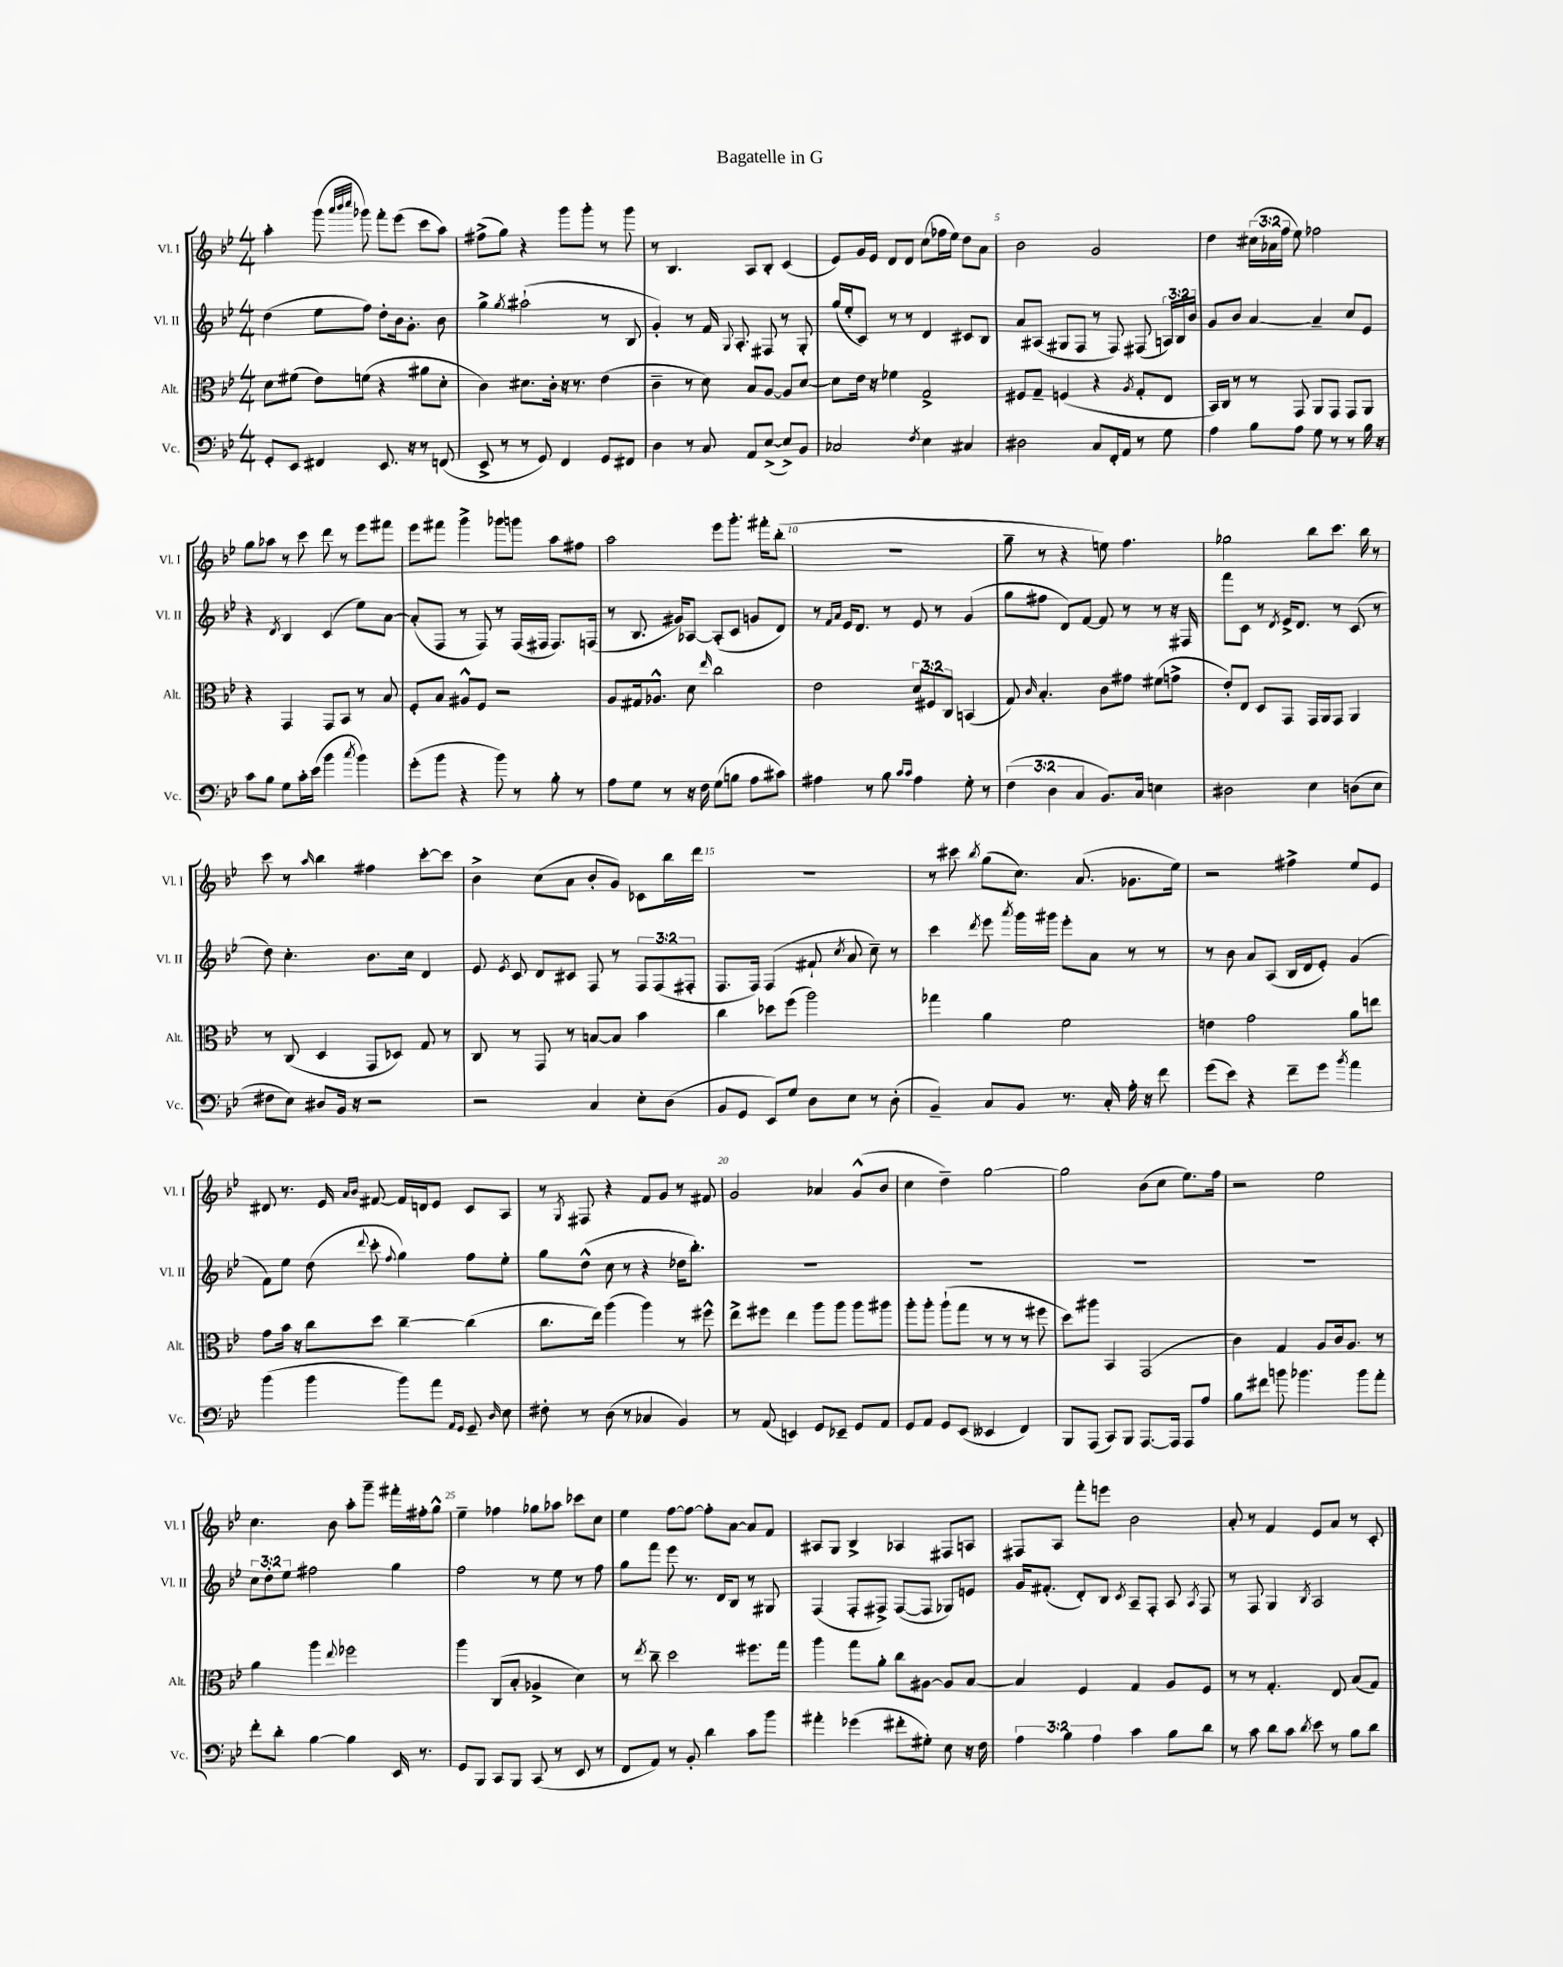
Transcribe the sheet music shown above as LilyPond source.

\header { title = "Bagatelle in G" }
<<
\new StaffGroup <<
\new Staff = "s0" \with { instrumentName = "Vl. I" shortInstrumentName = "Vl. I" } {
    \clef treble \key bes \major \numericTimeSignature \time 4/4 \override Staff.TupletNumber.text = #tuplet-number::calc-fraction-text
    \autoBeamOff a''4-. g'''8( \grace { a'''32[ bes'''32 c''''32] } ges'''8) f'''8[-. ees'''8]( c'''8[ a''8]) |
    fis''8[->( g''8]) r4 g'''8[ g'''8]-. r8 g'''8 |
    r8 bes4. a8[ bes8]-. c'4( |
    ees'8[) g'16 ees'16] d'8[ d'8] c''8[( fes''16 ees''16]) d''8[ a'8] |
    bes'2 g'2 |
    d''4 \tuplet 3/2 { cis''16[( aes'16 f''16] } ees''8) fes''2 |
    g''8[ aes''8] r8 c'''8 d'''8 r8 ees'''8[ fis'''8] |
    ees'''8[ fis'''8] g'''4-> ges'''8[ g'''8] a''8[ fis''8] |
    a''2 ees'''8[ g'''8.]-. fis'''16[-. bes''8]-.( |
    R1 |
    g''8-- r8 r4 e''8) f''4. |
    ges''2 bes''8[ c'''8.] bes''16 r8 |
    c'''8 r8 \grace { a''16 } bes''4 fis''4 c'''8[~-. c'''8] |
    bes'4-> c''8[( a'8] bes'8[-. g'8]) ces'8[ bes''16 d'''16] |
    R1 |
    r8 cis'''8 \acciaccatura { bes''8 } g''8[( c''8.]) a'8.( ges'8.[ ees''16]) |
    r2 fis''4-> ees''8[ ees'8] |
    dis'8 r8. ees'16 \grace { a'16[ bes'16] } fis'8~ fis'16[ d'16 ees'8] c'8[ a8] |
    r8 \acciaccatura { g8 } fis8 r4 f'8[ g'8] r8 fis'8 |
    g'2 aes'4 g'8[-^( bes'8] |
    c''4 d''4--) g''2~ |
    g''2 bes'8[( c''8] ees''8.[) f''16] |
    r2 ees''2 |
    c''4. bes'8 a''8[-. g'''8]-- fis'''16[-. fis''16-. g''8]-^ |
    ees''4-- fes''4 ges''8[ aes''8] ces'''8[ c''8] |
    ees''4 f''8[~ f''8]~ f''8[-. a'8]~ a'8[ f'8] |
    ais8[ g8] bes4-> aes4 fis8[ a8] |
    fis8[ a8] f'''8[-. e'''8] bes'2 |
    a'8-. r8 f'4 ees'8[ a'8] r8 c'8-. \bar "|." |
}
\new Staff = "s1" \with { instrumentName = "Vl. II" shortInstrumentName = "Vl. II" } {
    \clef treble \key bes \major \numericTimeSignature \time 4/4 \override Staff.TupletNumber.text = #tuplet-number::calc-fraction-text
    \autoBeamOff d''4( ees''8[ f''8]) d''8[-. bes'16 g'8.]-. bes'8 |
    g''4-> \acciaccatura { g''8 } ais''2-!( r8 bes8 |
    g'4-.) r8 f'16 \appoggiatura { g8 } a8.-. fis8 r8 g8-. |
    g''16[( ees''16-. c'8]) r8 r8 d'4 cis'8[ bes8] |
    a'8[ ais8]( gis8[ f8] r8 f8) fis8( \tuplet 3/2 { a16[) bes16 bes'16] } |
    g'8[ bes'8] a'4~ a'4-- c''8[ ees'8] |
    r4 \acciaccatura { d'8 } bes4 c'4( ees''8[) a'8]~ |
    a'8[-.( f8] r8 f8) r8 f16[( fis16] fis8.[) f16]( |
    r8 bes8. gis'16[) aes8]~ aes8[-.( c'8] g'8[ d'8]) |
    r8 \grace { f'16[ a'16] } ees'16[ d'8.] r8 ees'8 r8 g'4( |
    g''8[ fis''8] d'8[) f'8]~ f'8 r8 r8 r16 fis16 |
    f'''8[ c'8] r8 \acciaccatura { d'8 } ees'16[-> d'8.] r8 c'8( r8 |
    d''8) c''4.-. bes'8.[ c''16] d'4 |
    ees'8 \acciaccatura { ees'8 } c'8 d'8[ cis'8] f8 r8 \tuplet 3/2 { f8[ f8( fis8]-. } |
    f8.[ f16]) f4( fis'8-! \acciaccatura { c''8 } a'8 c''8--) r8 |
    c'''4 \acciaccatura { d'''8 } ees'''8 \acciaccatura { a'''8 } g'''16[ gis'''16] ees'''8[-. a'8] r8 r8 |
    r8 bes'8 a'8[ a8]( bes16[ d'16 ees'8]-.) g'4( |
    f'8[) ees''8] d''8( \appoggiatura { d'''8 } c'''8-. \appoggiatura { f''8 } g''4) f''8[ ees''8]-. |
    g''8[ d''8]-^( c''8 r8 r4 des''16[ bes''8.]-.) |
    R1 |
    R1 |
    R1 |
    R1 |
    \tuplet 3/2 { c''8[ d''8-. ees''8] } fis''2 g''4 |
    f''2 r8 ees''8 r8 f''8 |
    g''8[ f'''8] ees'''8 r8. d'16[ bes8] r8 gis8 |
    f4( f8[-. fis8]->) fis8[~( fis8] ges8[) e'8] |
    g'16[ fis'8.]-.( d'8[-.) bes8] \acciaccatura { c'8 } a8[-- f8]-. a8 \acciaccatura { a8 } f8 |
    r8 f8 g4 \acciaccatura { bes8 } a2 \bar "|." |
}
\new Staff = "s2" \with { instrumentName = "Alt." shortInstrumentName = "Alt." } {
    \clef alto \key bes \major \numericTimeSignature \time 4/4 \override Staff.TupletNumber.text = #tuplet-number::calc-fraction-text
    \autoBeamOff d'8[ fis'8]( ees'8[) f'8]( r4 ais'8[ d'8]-. |
    c'4) dis'8.[ c'16]-. r16 r8. ees'4( |
    c'4-- r8 d'8) bes8[ a8]~ a8[ d'8]~ |
    d'8[ ees'16] r16 fes'4 g2-> |
    fis8[ g8]-- f4( r4 \acciaccatura { a8 } g8[-. ees8] |
    bes,16[) c16] r8 r8 g,8 a,8[ g,8] g,8[ a,8] |
    r4 g,4 g,8[ bes,8] r8 bes8 |
    f8[-. bes8] ais8[-^ f8] r2 |
    a8[ gis16 aes8.]-^ d'8 \grace { ees''16 } c''2 |
    ees'2 \tuplet 3/2 { d'8[ fis8 c8] } b,4( |
    g8) \grace { c'16 } bes4.-. c'8[ gis'8] fis'8[( g'8]-> |
    ees'8[-.) ees8] d8[ g,8] g,16[ a,16 g,8] a,4 |
    r8 c8( d4 g,8[ des8]) g8 r8 |
    c8 r8 g,8 r8 b8[~ b8] bes'4 |
    c''4 des''8[ f''8]( a''2) |
    ges''4 a'4 f'2 |
    e'4 g'2 a'8[ e''8] |
    g'8[ bes'16] r16 c''8[ d''8] c''4~-- c''4( |
    c''8.[ ees''16]) a''4( a''4) r8 fis''8-^ |
    ees''8[-> fis''8] ees''4 a''8[ a''8] a''8[ ais''8] |
    a''8[-. a''8]-. a''8[-!( g''8] r8 r8 r8 fis''8 |
    d''8[) ais''8] bes,4 g,2( |
    c'4) g4 a8[ c'16 a8.] r8 |
    a'4 a''4 \appoggiatura { ees''8 } fes''2 |
    a''4 c8[( bes8]-. aes4-> d'4) |
    r8 \acciaccatura { ees''8 } c''8-- d''2 fis''8.[ g''16] |
    a''4 g''8[ a'8]-. c''8[ ais8]~ ais8[ bes8]~ |
    bes4 f4 g4 a8[ f8] |
    r8 r8 g4.-. ees8 bes8[( g8]) \bar "|." |
}
\new Staff = "s3" \with { instrumentName = "Vc." shortInstrumentName = "Vc." } {
    \clef bass \key bes \major \numericTimeSignature \time 4/4 \override Staff.TupletNumber.text = #tuplet-number::calc-fraction-text
    \autoBeamOff g,8[-. ees,8] fis,4 ees,8. r16 r8 f,8( |
    ees,8-> r8 r8 g,8) f,4 g,8[ fis,8] |
    d4 r8 c8 a,8[ ees8]~->( ees8[->) bes,8] |
    ces2 \acciaccatura { f8 } ees4 cis4 |
    dis2 c8[ f,16-. a,16] r8 g8 |
    a4 bes8[ a8] g8 r8 r8 bes16 r16 |
    c'8[ bes8] g8[ c'16-. ees'16]( bes'4 \acciaccatura { c''8 } bes'4) |
    g'8[-.( bes'8] r4 bes'8) r8 bes8-. r8 |
    a8[ g8] r8 r16 f16 g8[( b8] a8[ cis'8]) |
    ais4 r8 bes8 \grace { c'16[ c'16] } ais4 g8-. r8 |
    \tuplet 3/2 { f4( d4 c4 } bes,8.[) c16] e4 |
    dis2 ees4 d8[( ees8] |
    fis8[ ees8]) dis8[ bes,16] r16 r2 |
    r2 c4 ees8[-. d8]( |
    bes,8[ g,8] ees,8[) g8] d8[ ees8] r8 d8-.( |
    bes,4--) c8[ bes,8] r8. c16-. a16-. r16 f'8 |
    g'8[( ees'8]) r4 f'8[-- g'8] \acciaccatura { bes'8 } a'4 |
    bes'4( bes'4 bes'8[) a'8] \grace { a,16[ g,16] } g,8-- \grace { d16 } ees8 |
    fis8-. r8 d8( r8 ces4 bes,4) |
    r8 a,8( e,4) g,8[ ees,8]-- g,8[ a,8] |
    g,8[ a,8] g,8[ ees,8]( eeses,4 f,4) |
    bes,,8[ a,,8]( c,8[) bes,,8] a,,8.[~ a,,16] a,,8[ a8] |
    bes8[ fis'8] b'8 bes'4. bes'8[ a'8]-. |
    f'8[-. d'8]-. bes4~ bes4 ees,16 r8. |
    g,8[ bes,,8] c,8[ bes,,8] c,8( r8 ees,8 r8 |
    f,8[ a,8]) r8 bes,8-. d'4 c'8[ bes'8] |
    ais'4-. ges'4( fis'8[-. gis8]-.) ees8 r16 f16 |
    \tuplet 3/2 { a4 bes4 a4 } c'4 bes8[ d'8] |
    r8 c'8 d'8[ c'8] \acciaccatura { d'8 } ees'8 r8 bes8[ d'8] \bar "|." |
}
>>
>>
\layout { \context { \Score \override BarNumber.break-visibility = ##(#f #t #t) barNumberVisibility = #(every-nth-bar-number-visible 5) } }
